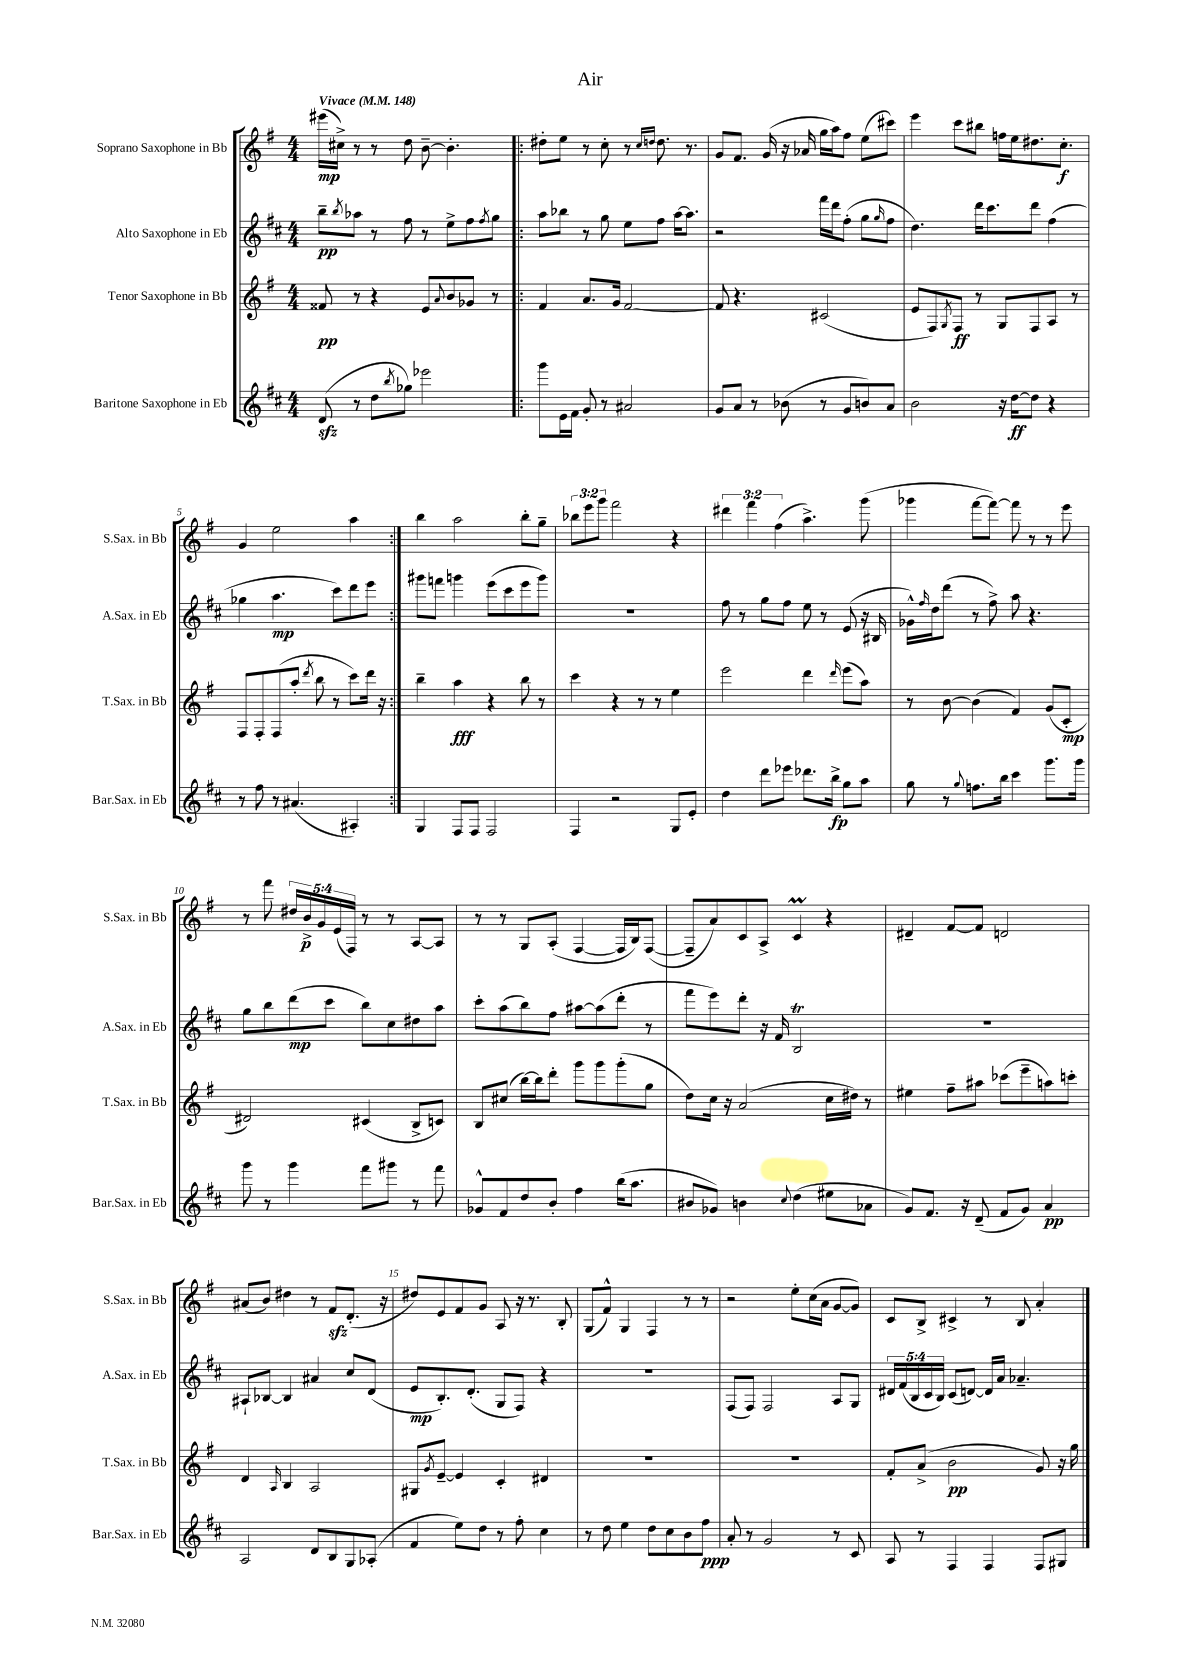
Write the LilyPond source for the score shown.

\header { title = "Air" }
<<
\new StaffGroup <<
\new Staff = "s0" \with { instrumentName = "Soprano Saxophone in Bb" shortInstrumentName = "S.Sax. in Bb" } {
    \clef treble \key g \major \numericTimeSignature \time 4/4 \override Staff.TupletNumber.text = #tuplet-number::calc-fraction-text \tempo "Vivace" 4 = 148
    eis'''16\mp( cis''16->) r8 r8 d''8 b'8~-- b'4.-. |
    \repeat volta 2 { dis''8-. e''8 r8 c''8-. r8 \grace { c''16 d''16 } d''8. r8. |
    g'8 fis'8. g'16( r16 aes'16 g''16 a''16) fis''8 e''8( cis'''8) |
    e'''4 c'''8 bis''8 f''16 e''16 dis''8. c''8.-.\f |
    g'4 e''2 a''4 | }
    b''4 a''2 b''8-. g''8-- |
    \tuplet 3/2 { bes''8 e'''8 g'''8 } fis'''2 r4 |
    \tuplet 3/2 { dis'''4 fis'''4 fis''4( } a''4.->) g'''8( |
    ges'''4 fis'''8~ fis'''8~) fis'''8 r8 r8 e'''8 |
    r8 fis'''8 \tuplet 5/4 { dis''16 b'16->\p g'16 e'16( fis16) } r8 r8 a8~ a8 |
    r8 r8 g8 a8-.( fis4~ fis16 b16) fis8~( |
    fis8-- a'8) c'8 a8-> c'4\prall r4 |
    dis'4-- fis'8~ fis'8 d'2 |
    ais'8( b'8) dis''4 r8 fis'8\sfz d'8.-.( r16 |
    dis''8) e'8 fis'8 g'8 a8 r16 r8. b8-. |
    g8( fis'8-^) g4 fis4 r8 r8 |
    r2 e''8-. c''16( a'16 g'8~ g'8) |
    c'8 b8-> cis'4-> r8 b8 a'4-. \bar "|." |
}
\new Staff = "s1" \with { instrumentName = "Alto Saxophone in Eb" shortInstrumentName = "A.Sax. in Eb" } {
    \clef treble \key d \major \numericTimeSignature \time 4/4 \override Staff.TupletNumber.text = #tuplet-number::calc-fraction-text
    b''8--\pp \acciaccatura { b''8 } aes''8 r8 fis''8 r8 e''8-> fis''8 \acciaccatura { fis''8 } g''8 |
    \repeat volta 2 { a''8 bes''8 r8 g''8 e''8 fis''8 a''16~ a''8. |
    r2 fis'''16 d'''16 fis''8-.( g''8 \grace { g''16 } fis''8 |
    d''4.) d'''16 cis'''8. d'''8 fis''4( |
    ges''4 a''4.\mp cis'''8) d'''8 e'''8 | }
    gis'''8 f'''8 g'''4 e'''8( cis'''8 e'''8 g'''8) |
    R1 |
    fis''8 r8 g''8 fis''8 e''8 r8 e'8( r16 bis16 |
    ges'16-^) \grace { fis''16 } d''16 d'''8( r8 fis''8->) a''8 r4. |
    g''8 b''8 d'''8\mp( cis'''8 b''8) cis''8 dis''8 a''8 |
    cis'''8-. a''8( b''8) fis''8 ais''8~ ais''8( d'''8-. r8 |
    fis'''8 e'''8) d'''8-. r16 fis'16 b2\trill |
    R1 |
    ais8-! bes8~ bes4 ais'4 cis''8 d'8( |
    e'8\mp b8.-.) d'8.-.( g8 fis8) r4 |
    R1 |
    fis8( fis8) fis2 a8 g8 |
    \tuplet 5/4 { dis'16 fis'16( b16 cis'16 b16) } cis'8( d'8~) d'16 a'16 aes'4.-- \bar "|." |
}
\new Staff = "s2" \with { instrumentName = "Tenor Saxophone in Bb" shortInstrumentName = "T.Sax. in Bb" } {
    \clef treble \key g \major \numericTimeSignature \time 4/4
    fisis'8\pp r8 r4 e'8 \appoggiatura { a'8 } b'8 ges'8 r8 |
    \repeat volta 2 { fis'4 a'8. g'16 fis'2~ |
    fis'8 r4. cis'2( |
    e'8 fis8) \acciaccatura { g8 } fis8\ff r8 g8 fis8 a8 r8 |
    fis8 fis8-. fis8( a''8-. \acciaccatura { d'''8 } b''8 r8 c'''8) d'''16 r16 | }
    b''4-- a''4\fff r4 b''8 r8 |
    c'''4 r4 r8 r8 e''4 |
    e'''2 d'''4 \grace { d'''16 } e'''8( a''8) |
    r8 b'8~ b'4( fis'4) g'8( c'8-.\mp |
    dis'2) cis'4( b8-> c'8) |
    b8 cis''8( b''16~) b''16 d'''8-. g'''8 g'''8 g'''8-.( g''8 |
    d''8) c''16 r16 a'2( c''16 dis''16) r8 |
    eis''4 fis''8-- ais''8 ces'''8( e'''8-- a''8) c'''8-. |
    d'4 \grace { a16 } b4 a2 |
    gis8 \acciaccatura { g'8 } e'8~-- e'4 c'4-. dis'4 |
    R1 |
    R1 |
    fis'8-. a'8->( b'2\pp g'8) r16 g''16 \bar "|." |
}
\new Staff = "s3" \with { instrumentName = "Baritone Saxophone in Eb" shortInstrumentName = "Bar.Sax. in Eb" } {
    \clef treble \key d \major \numericTimeSignature \time 4/4
    d'8\sfz( r8 d''8 \acciaccatura { b''8 } ges''8) ees'''2 |
    \repeat volta 2 { g'''8 e'16 fis'16 g'8-. r8 ais'2 |
    g'8 a'8 r8 bes'8( r8 g'8 b'8) a'8 |
    b'2 r16 d''16~\ff d''8 r4 |
    r8 fis''8 r8 ais'4.( ais4-.) | }
    g4 fis8 fis8 fis2 |
    fis4 r2 g8 e'8-. |
    d''4 d'''8 ees'''8 des'''8. b''16->\fp g''8 a''8 |
    g''8 r8 \appoggiatura { g''8 } f''8. b''16 cis'''4 g'''8. g'''16 |
    g'''8 r8 g'''4 fis'''8 gis'''8 r8 fis'''8 |
    ges'8-^ fis'8 d''8 b'8-. fis''4 b''16( a''8. |
    bis'8 ges'8) b'4 \appoggiatura { cis''8 } d''4( eis''8 aes'8 |
    g'8) fis'8. r16 d'8--( fis'8 g'8) a'4\pp |
    a2 d'8 b8 g8 aes8-.( |
    fis'4 e''8) d''8 r8 fis''8-. cis''4 |
    r8 d''8 e''4 d''8 cis''8 b'8 fis''8\ppp |
    a'8-. r8 g'2 r8 cis'8 |
    a8 r8 fis4 fis4 fis8 gis8 \bar "|." |
}
>>
>>
\layout { \context { \Score \override BarNumber.break-visibility = ##(#f #t #t) barNumberVisibility = #(every-nth-bar-number-visible 5) } }
